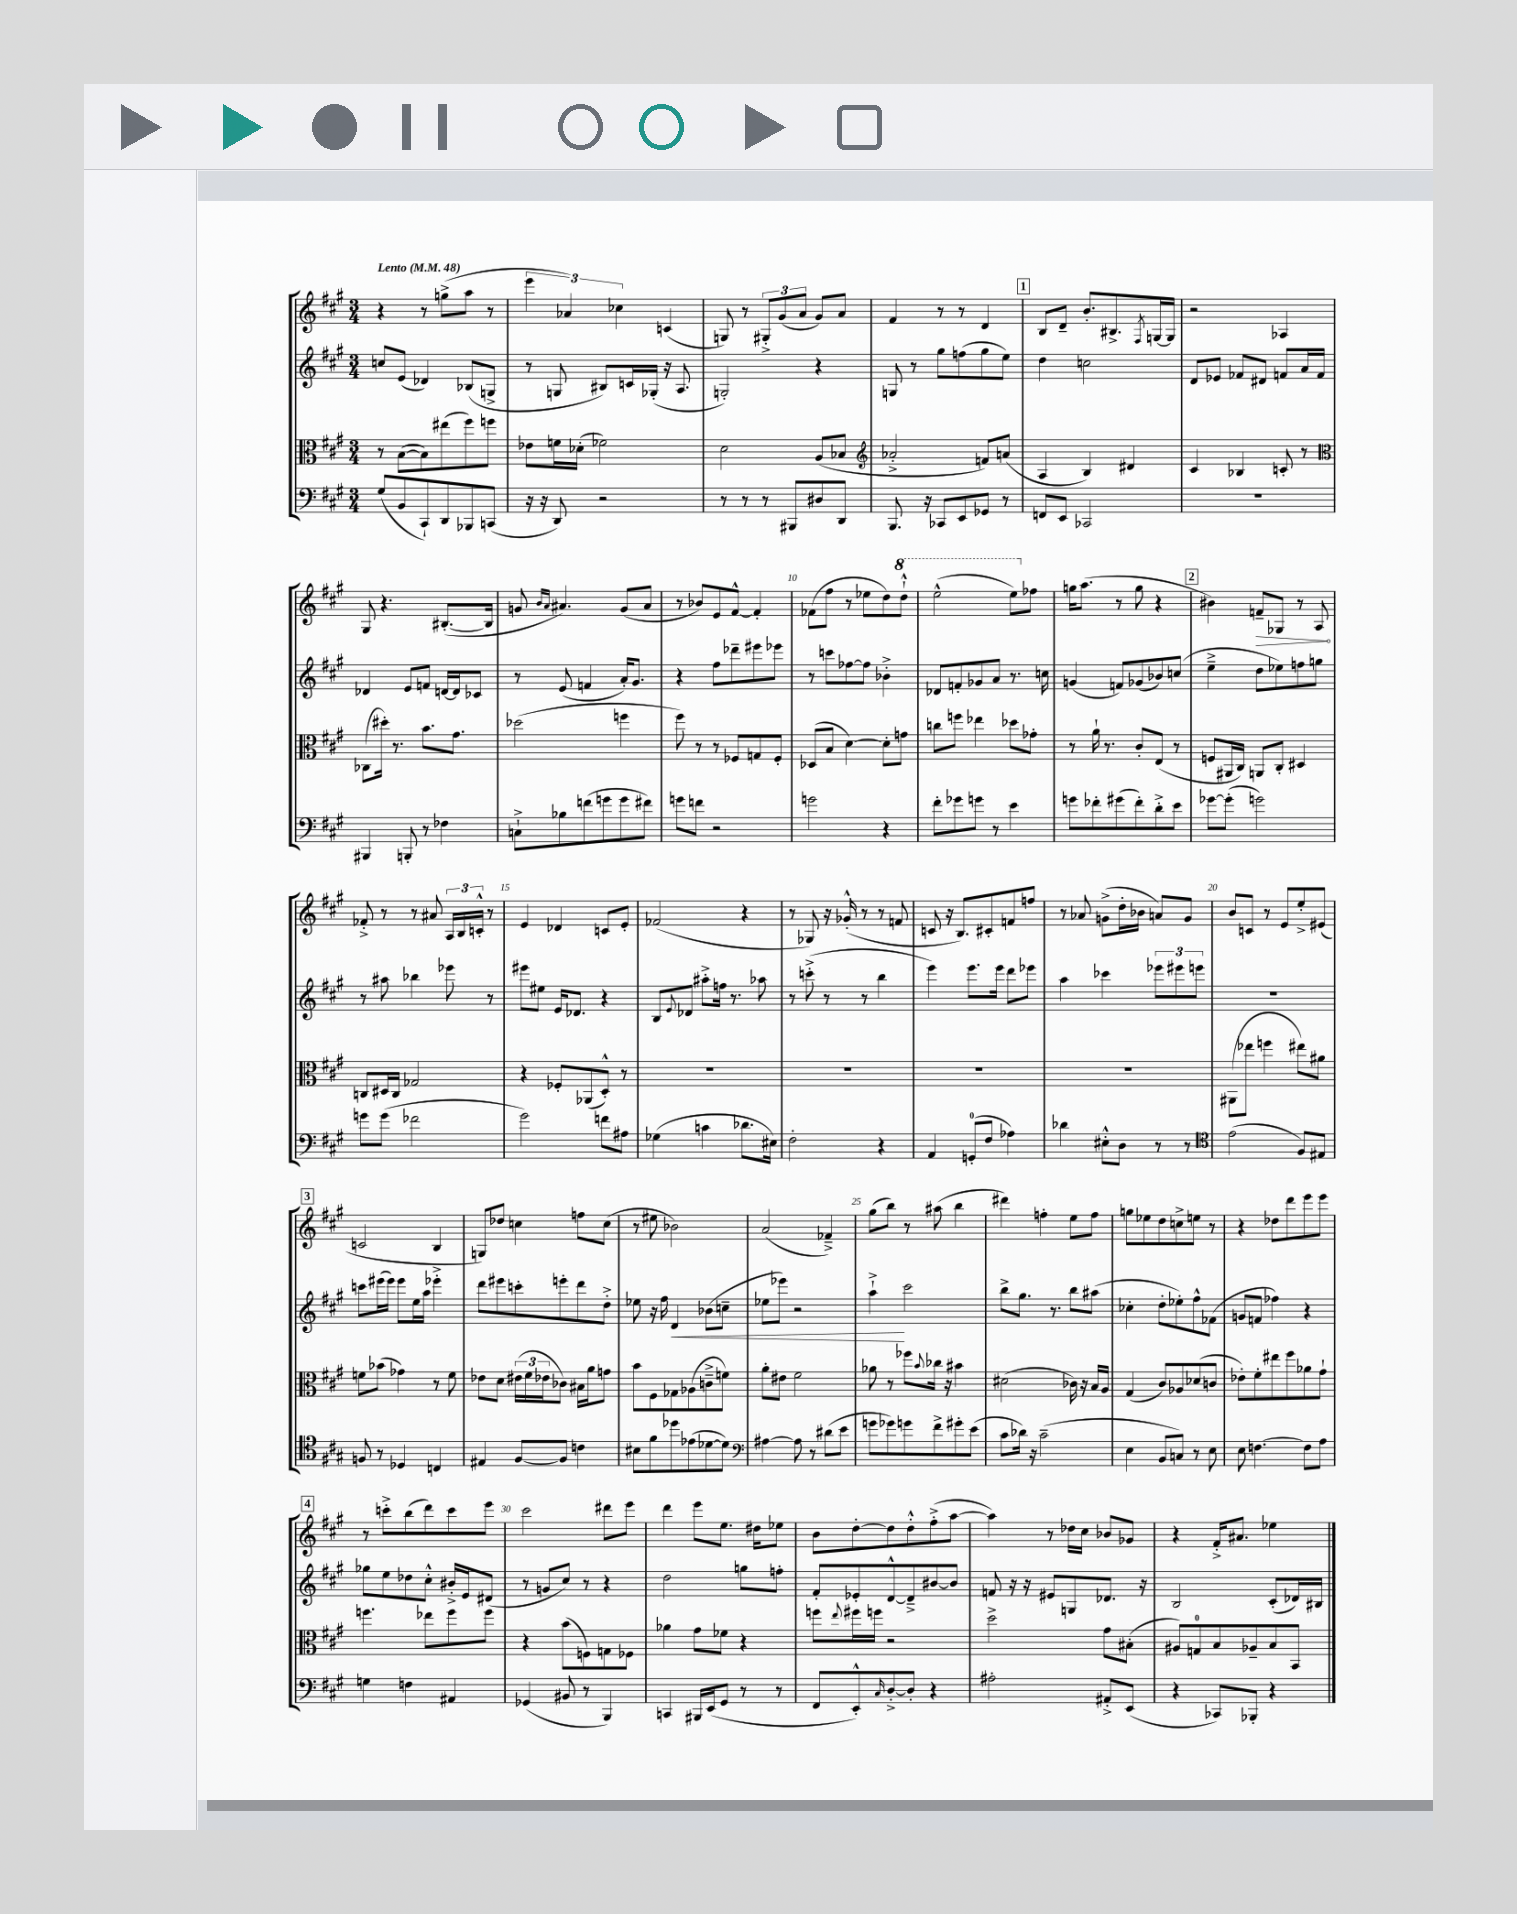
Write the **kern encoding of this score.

**kern	**kern	**kern	**kern
*staff4	*staff3	*staff2	*staff1
*clefF4	*clefC3	*clefG2	*clefG2
*k[f#c#g#]	*k[f#c#g#]	*k[f#c#g#]	*k[f#c#g#]
*M3/4	*M3/4	*M3/4	*M3/4
*MM48	*MM48	*MM48	*MM48
(8G#	8r	8cc	4r
8BB	([8B	(8e	.
8CC#`)	8B])	4d-)	8r
8DD	(8ee#	.	(8gg^
8BBB-	8ff#)	(8B-	8aa
(8CC	8ff	8G^	8r
=	=	=	=
16r	8e-	8r	6eee
16r	.	.	.
8DD)	16f	8G	.
.	.	.	6a-)
.	(16d-'	.	.
2r	2f-)	8B#)	.
.	.	.	6cc-
.	.	16c	.
.	.	(16G-'	.
.	.	16r	(4c
.	.	8.A	.
=	=	=	=
8r	2d	2G')	8G)
8r	.	.	8r
8r	.	.	12G#'^
.	.	.	(12g#
8BBB#	.	.	.
.	.	.	12a
8D#	(8A	4r	8g#)
8DD	8B-	.	8a
=	=	=	=
*	*clefG2	*	*
8.BBB	2a-'^	8G	4f#
.	.	8r	.
16r	.	.	.
8CC-	.	8gg#	8r
8EE	.	(8ff	8r
8GG-	8f)	8gg#	4d
8r	(8a	8ee)	.
=	=	=	=
8FF	4A	4dd	8B
8EE	.	.	8d~
2CC-	4B)	2cc	8.b'
.	.	.	8.B#^
.	4d#	.	.
.	.	.	8qF#
.	.	.	[16G
.	.	.	16G]
=	=	=	=
2.r	4c#	8d	2r
.	.	8e-	.
.	4B-	8f-	.
.	.	8d#	.
.	8c'	8f	4A-
.	8r	16a	.
.	.	16f	.
=	=	=	=
*	*clefC3	*	*
4BBB#	(8C-	4d-	8G#
.	16dd#')	.	4.r
.	8.r	.	.
8BBB'	.	8e	.
8r	8.b	8f	.
4F-	.	[16d	([8.B#'
.	8.g#	16d]	.
.	.	8c-	.
.	.	.	16B#]
=	=	=	=
8C`^	(2dd-	8r	8g
.	.	.	16qqb
.	.	.	16qqa
8B-	.	(8e	4.a#)
(8f	.	4f	.
8g	.	.	.
8g	4ff	16a')	(8g
.	.	8.g#	.
8f#)	.	.	8a#
=	=	=	=
8g	8ff#)	4r	8r
8f	8r	.	8b-)
2r	8r	8ff#	8e
.	8F-	8ddd-~	[8f#^^
.	8G	8eee#	4f#']
.	8F-'	8eee-	.
=	=	=	=
2g	(8D-	8r	(8f-
.	8B	8ccc	8ff#
.	[4d)	[8ff-	8r
.	.	8ff-]	8ee-
4r	8d']	4b-'^	8dd)
.	8g	.	8ddd`^^
=	=	=	=
8f#'	8cc	8d-	(2eee^^
8g-	8ff	8f'	.
8g	4ee-	8g-	.
8r	.	8a	.
4e	8dd-	8.r	8eee)
.	8g-'	.	8ff-
.	.	16cc	.
=	=	=	=
8g	8r	(4g	16gg
.	.	.	(8.aa
8f-'	16a`	.	.
.	8.r	.	.
(8g#	.	8f)	8r
8f-')	8c#'	(8g-	8gg
8d'^	(8E	8b-)	4r
8e	8r	(8cc	.
=	=	=	=
[8g-	8F	4ee~^	4b#)
(8g-']	16AA#	.	.
.	16C#)	.	.
2g)	8AA	8dd	8f~
.	8C#'	8ee-)	8G-
.	4D#	8ff	8r
.	.	8gg	8A
=	=	=	=
8g	8C	8r	8f-'^
(8g	16D#	8aa#	8r
.	16C	.	.
2f-	2G-	4bb-	8r
.	.	.	8a#
.	.	8eee-	24A
.	.	.	24B
.	.	.	24c'^^
.	.	8r	8r
=	=	=	=
2g#)	4r	8eee#	4e
.	.	8ee#	.
.	8F-'	16e	4d-
.	.	8.d-	.
.	(8AA-	.	.
8f	8D'^^)	4r	8c
8A#	8r	.	8e'
=	=	=	=
(4G-	2.r	8B	(2f-
.	.	8qqe	.
.	.	8d-	.
4c	.	8aa#'^	.
.	.	16ff	.
.	.	8.r	.
8.d-	.	.	4r
.	.	8aa-	.
16E#)	.	.	.
=	=	=	=
2F#'	2.r	8r	8r
.	.	(8ccc'^	8G-)
.	.	8r	16r
.	.	.	(16g-'^^
.	.	8r	8r
4r	.	4bb	8r
.	.	.	8f
=	=	=	=
4AA	2.r	4eee)	8c
.	.	.	16r
.	.	.	8.B)
(8GG'	.	8.eee	.
8F#	.	.	8c#'
.	.	16eee	.
4A-)	.	8ddd	8f
.	.	8eee-	8ff
=	=	=	=
4d-	2.r	4aa	8r
.	.	.	8a-
8E#'^^	.	4ccc-	(8g^
8D	.	.	16dd'
.	.	.	16b-
8r	.	12eee-	8a)
.	.	12eee#	.
8r	.	.	8g
.	.	12eee	.
=	=	=	=
*clefC4	*	*	*
(2e	(8AA#	2.r	8b
.	8ee-	.	8c
.	4ff	.	8r
.	.	.	8e
8F#)	8ee#)	.	8ee'^
8E#	8a#	.	(8e#
=	=	=	=
8F	8f	8ccc	2c
8r	(8b-	(16eee#	.
.	.	16eee#)	.
4D-	4g-)	8eee#	.
.	.	16ee	.
.	.	16aa	.
4C	8r	4eee-'^	4B
.	8f	.	.
=	=	=	=
4E#	8e-	8ddd	8G)
.	8d	8eee#	8dd-
[8F#	(24e#	8ccc'	4cc
.	24f#	.	.
.	24e-	.	.
8F#]	8c-)	8eee'	.
4c	16B#	8ddd	8ff
.	16a	.	.
.	8g	8dd'^	(8cc
=	=	=	=
8B#	8b	8ee-	8r
8f#	8F#	16r	8ee#
.	.	16ff#	.
8dd-	8G-	4d	2b-)
(8e-	(8A-	.	.
[8d-	8c~^	(8b-	.
8d-])	8f)	8cc~	.
=	=	=	=
*clefF4	*	*	*
[4A#	8a'	8ee-	(2a
.	8e#	8eee-)	.
8A#]	2f#	2r	.
8r	.	.	.
(8d#	.	.	4f-~^)
8e	.	.	.
=	=	=	=
8g	8a-	4aa`^	(8gg#
8g-)	8r	.	8bb)
8g	8ff-	2ccc#	8r
.	8qqb	.	.
8f#^	16cc-	.	(8aa#
.	16r	.	.
8g#'	4b#	.	4bb
(8e	.	.	.
=	=	=	=
8c#	(2d#	8bb^	4ddd#)
16d-)	.	8.gg#	.
16r	.	.	.
(2c#~	.	.	4ff'
.	.	8.r	.
.	16c-)	8bb	8ee
.	16r	.	.
.	16B	(8aa#	8ff
.	16A	.	.
=	=	=	=
4E	(4G#	4cc-'	8gg
.	.	.	8ee-
8BB	8c#)	8dd'	8dd
8C)	8A-	8ee-')	8cc^
8r	(8d-	8ff#^^	8ee
8E	8c	(8f-	8r
=	=	=	=
8E	8e-')	8g	4r
[4.F	8f#'	8f	.
.	8ee#	4ff-)	8dd-
.	8ff#	.	8ddd
8F]	8a-	4r	8eee
8A	8g#`	.	8eee
=	=	=	=
4G	4.ff	8gg-	8r
.	.	8ee	8ccc'^
4F	.	8dd-	(8bb
.	8ee-	8cc#'^^	8ddd)
4AA#	8ff	16b#'^	8ccc
.	.	16e	.
.	8ff	(8d#	8eee
=	=	=	=
(4GG-	4r	8r	2ccc#
.	.	8g	.
8BB#	(8b	8cc#)	.
8r	8F)	8r	.
4BBB)	8G	4r	8ddd#
.	8F-	.	8eee
=	=	=	=
4CC	4a-	2dd	4ddd
16BBB#	8g#	.	8eee
(16EE	.	.	.
8GG#	8f-	.	8.ee
8r	4r	8gg	.
.	.	.	16dd#
8r	.	8ff'	8ee-
=	=	=	=
8FF#	8ff	8f#'	8b
.	8qqee	.	.
8EE'^^)	16ff#	8e-'	[8dd'
.	16ff	.	.
16qqC#	.	.	.
[8D'^	2r	[8d^^	8dd]
8D']	.	8d~^]	8dd'^^
4r	.	[8b#	(8ff#'^
.	.	8b#]	[8aa
=	=	=	=
2A#'	2dd^	8f	4aa])
.	.	16r	.
.	.	16r	.
.	.	8e#	8r
.	.	8G	16dd-
.	.	.	16cc#
8AA#'^	8g#	8.d-	8b-
(8EE	(8B#'	.	8g-
.	.	16r	.
=	=	=	=
4r	8A#)	2B	4r
.	8G	.	.
8CC-)	8B	.	16f#'^
.	.	.	8.a#
8BBB-'	8A-~	.	.
4r	8B	(8c#'	4ee-
.	8BB	16d-)	.
.	.	16B#	.
==	==	==	==
*-	*-	*-	*-
